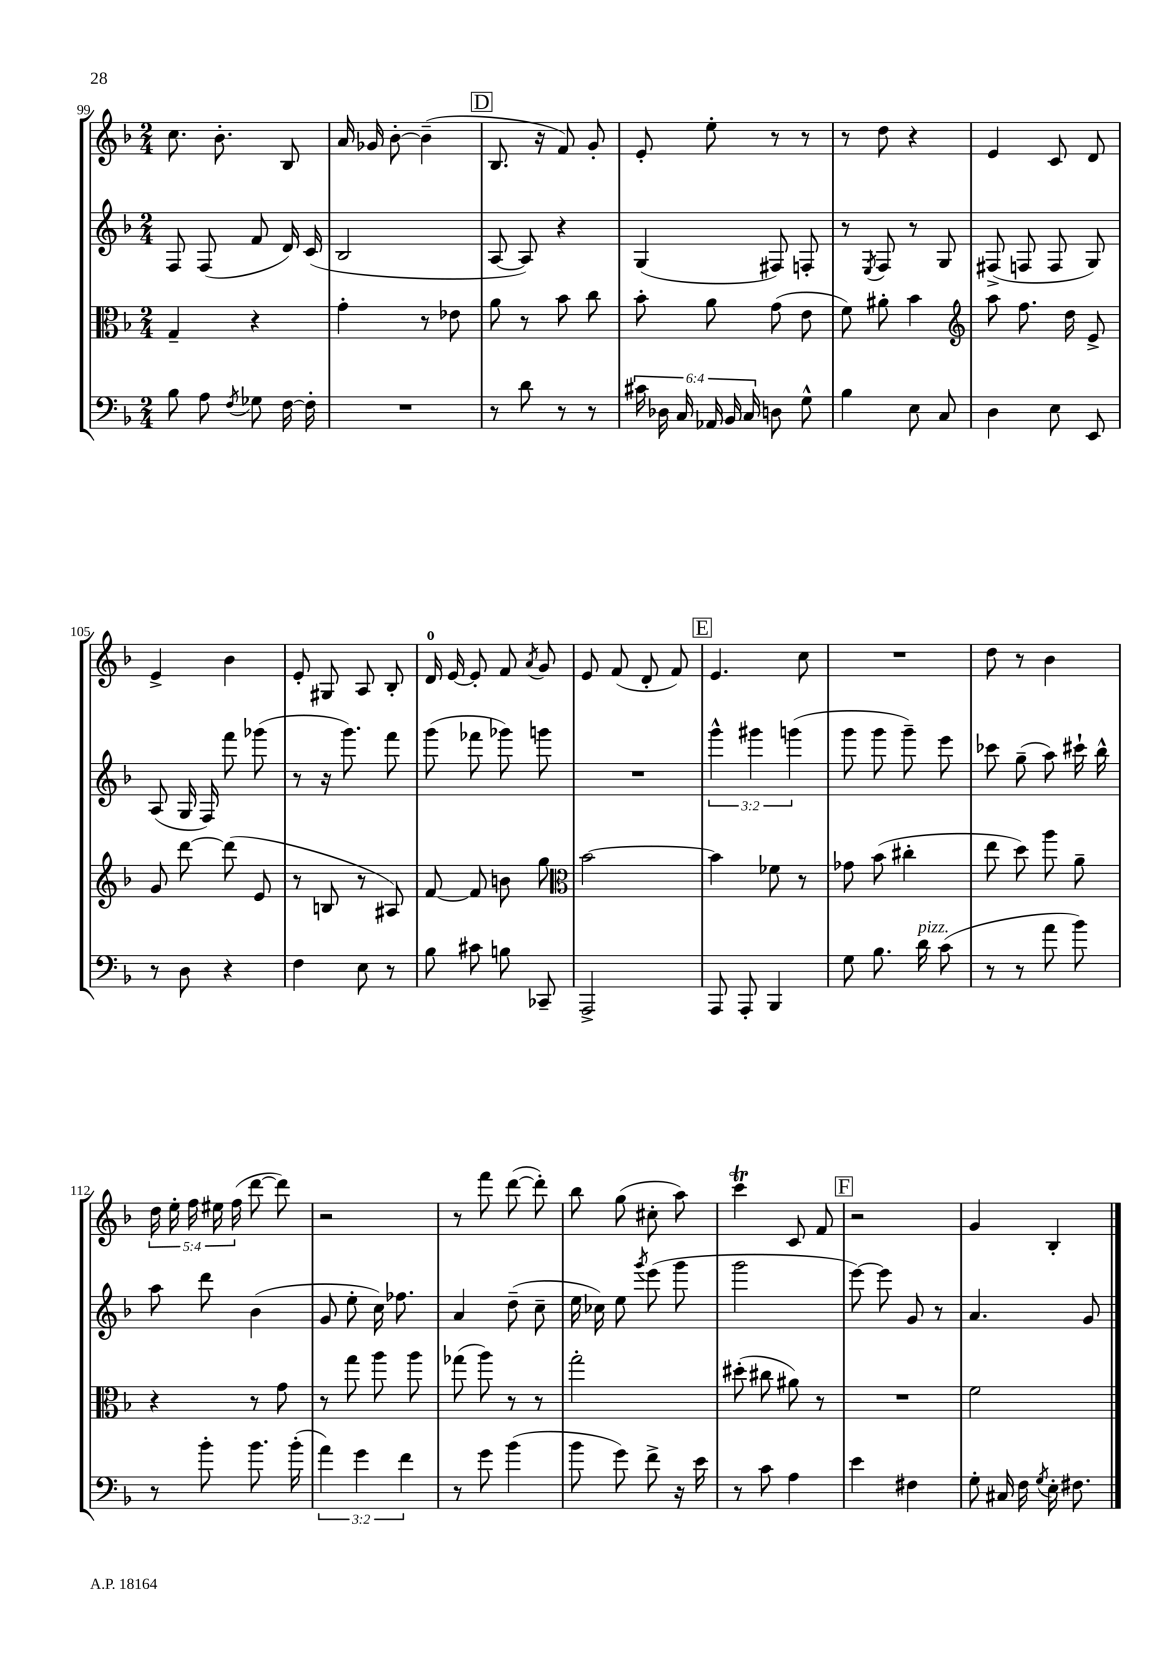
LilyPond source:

<<
\new StaffGroup <<
\new Staff = "s0" {
    \clef treble \key f \major \numericTimeSignature \time 2/4 \override Staff.TupletNumber.text = #tuplet-number::calc-fraction-text
    \autoBeamOff c''8. bes'8.-. bes8 |
    a'16 ges'16 bes'8~-. bes'4--( |
    \mark \markup { \box "D" } bes8. r16 f'8) g'8-. |
    e'8-. e''8-. r8 r8 |
    r8 d''8 r4 |
    e'4 c'8 d'8 |
    e'4-> bes'4 |
    e'8-. gis8 a8 bes8-. |
    d'16-0 e'16~ e'8-. f'8 \acciaccatura { a'8 } g'8 |
    e'8 f'8( d'8-. f'8) |
    \mark \markup { \box "E" } e'4. c''8 |
    R2 |
    d''8 r8 bes'4 |
    \tuplet 5/4 { d''16 e''16-. f''16 eis''16 f''16( } d'''8~ d'''8) |
    r2 |
    r8 f'''8 d'''8~( d'''8-.) |
    bes''8 g''8( cis''8-. a''8) |
    c'''4\trill c'8 f'8 |
    \mark \markup { \box "F" } r2 |
    g'4 bes4-. \bar "|." |
}
\new Staff = "s1" {
    \clef treble \key f \major \numericTimeSignature \time 2/4 \override Staff.TupletNumber.text = #tuplet-number::calc-fraction-text
    \autoBeamOff f8 f8( f'8 d'16) c'16( |
    bes2 |
    \mark \markup { \box "D" } a8~ a8) r4 |
    g4( fis8) f8-. |
    r8 \acciaccatura { e8 } f8 r8 g8 |
    fis8->( f8 f8 g8) |
    a8( g16 f16) f'''8 ges'''8( |
    r8 r16 g'''8.) f'''8 |
    g'''8( fes'''8 ges'''8) g'''8 |
    R2 |
    \mark \markup { \box "E" } \tuplet 3/2 { g'''4-^ gis'''4 g'''4( } |
    g'''8 g'''8 g'''8--) e'''8 |
    ces'''8 g''8--( a''8) cis'''16-! bes''16-^ |
    a''8 d'''8 bes'4( |
    g'8 e''8-. c''16) fes''8. |
    a'4 d''8--( c''8-- |
    e''16 ces''16) e''8 \acciaccatura { g'''8 } e'''8( g'''8 |
    g'''2 |
    \mark \markup { \box "F" } e'''8~) e'''8 g'8 r8 |
    a'4. g'8 \bar "|." |
}
\new Staff = "s2" {
    \clef alto \key f \major \numericTimeSignature \time 2/4
    \autoBeamOff g4-- r4 |
    g'4-. r8 ees'8 |
    \mark \markup { \box "D" } a'8 r8 bes'8 c''8 |
    bes'8-. a'8 g'8( e'8 |
    f'8) ais'8-. bes'4 |
    \clef treble a''8 f''8. d''16 e'8-> |
    g'8 d'''8~ d'''8( e'8 |
    r8 b8 r8 ais8) |
    f'8~ f'8 b'8 g''8 |
    \clef alto bes'2~ |
    \mark \markup { \box "E" } bes'4 fes'8 r8 |
    ges'8 bes'8( cis''4-. |
    e''8 d''8) a''8 a'8-- |
    r4 r8 g'8 |
    r8 g''8 a''8 a''8 |
    ges''8( a''8) r8 r8 |
    g''2-. |
    dis''8-.( cis''8 ais'8) r8 |
    \mark \markup { \box "F" } R2 |
    f'2 \bar "|." |
}
\new Staff = "s3" {
    \clef bass \key f \major \numericTimeSignature \time 2/4 \override Staff.TupletNumber.text = #tuplet-number::calc-fraction-text
    \autoBeamOff bes8 a8 \acciaccatura { f8 } ges8 f16~ f16-. |
    R2 |
    \mark \markup { \box "D" } r8 d'8 r8 r8 |
    \tuplet 6/4 { cis'16 des16 c16 aes,16 bes,16 c16 } d8 g8-^ |
    bes4 e8 c8 |
    d4 e8 e,8 |
    r8 d8 r4 |
    f4 e8 r8 |
    bes8 cis'8 b8 ces,8-- |
    a,,2-> |
    \mark \markup { \box "E" } a,,8 a,,8-. bes,,4 |
    g8 bes8. d'16^\markup { \italic "pizz." } c'8( |
    r8 r8 a'8 bes'8) |
    r8 bes'8-. bes'8. bes'16-.( |
    \tuplet 3/2 { a'4) g'4 f'4 } |
    r8 g'8 bes'4( |
    bes'8 g'8) f'8-> r16 e'16 |
    r8 c'8 a4 |
    \mark \markup { \box "F" } e'4 fis4 |
    g8-. cis16 f16 \acciaccatura { g8 } e16-. fis8. \bar "|." |
}
>>
>>
\layout { \context { \Score currentBarNumber = #99 } }
